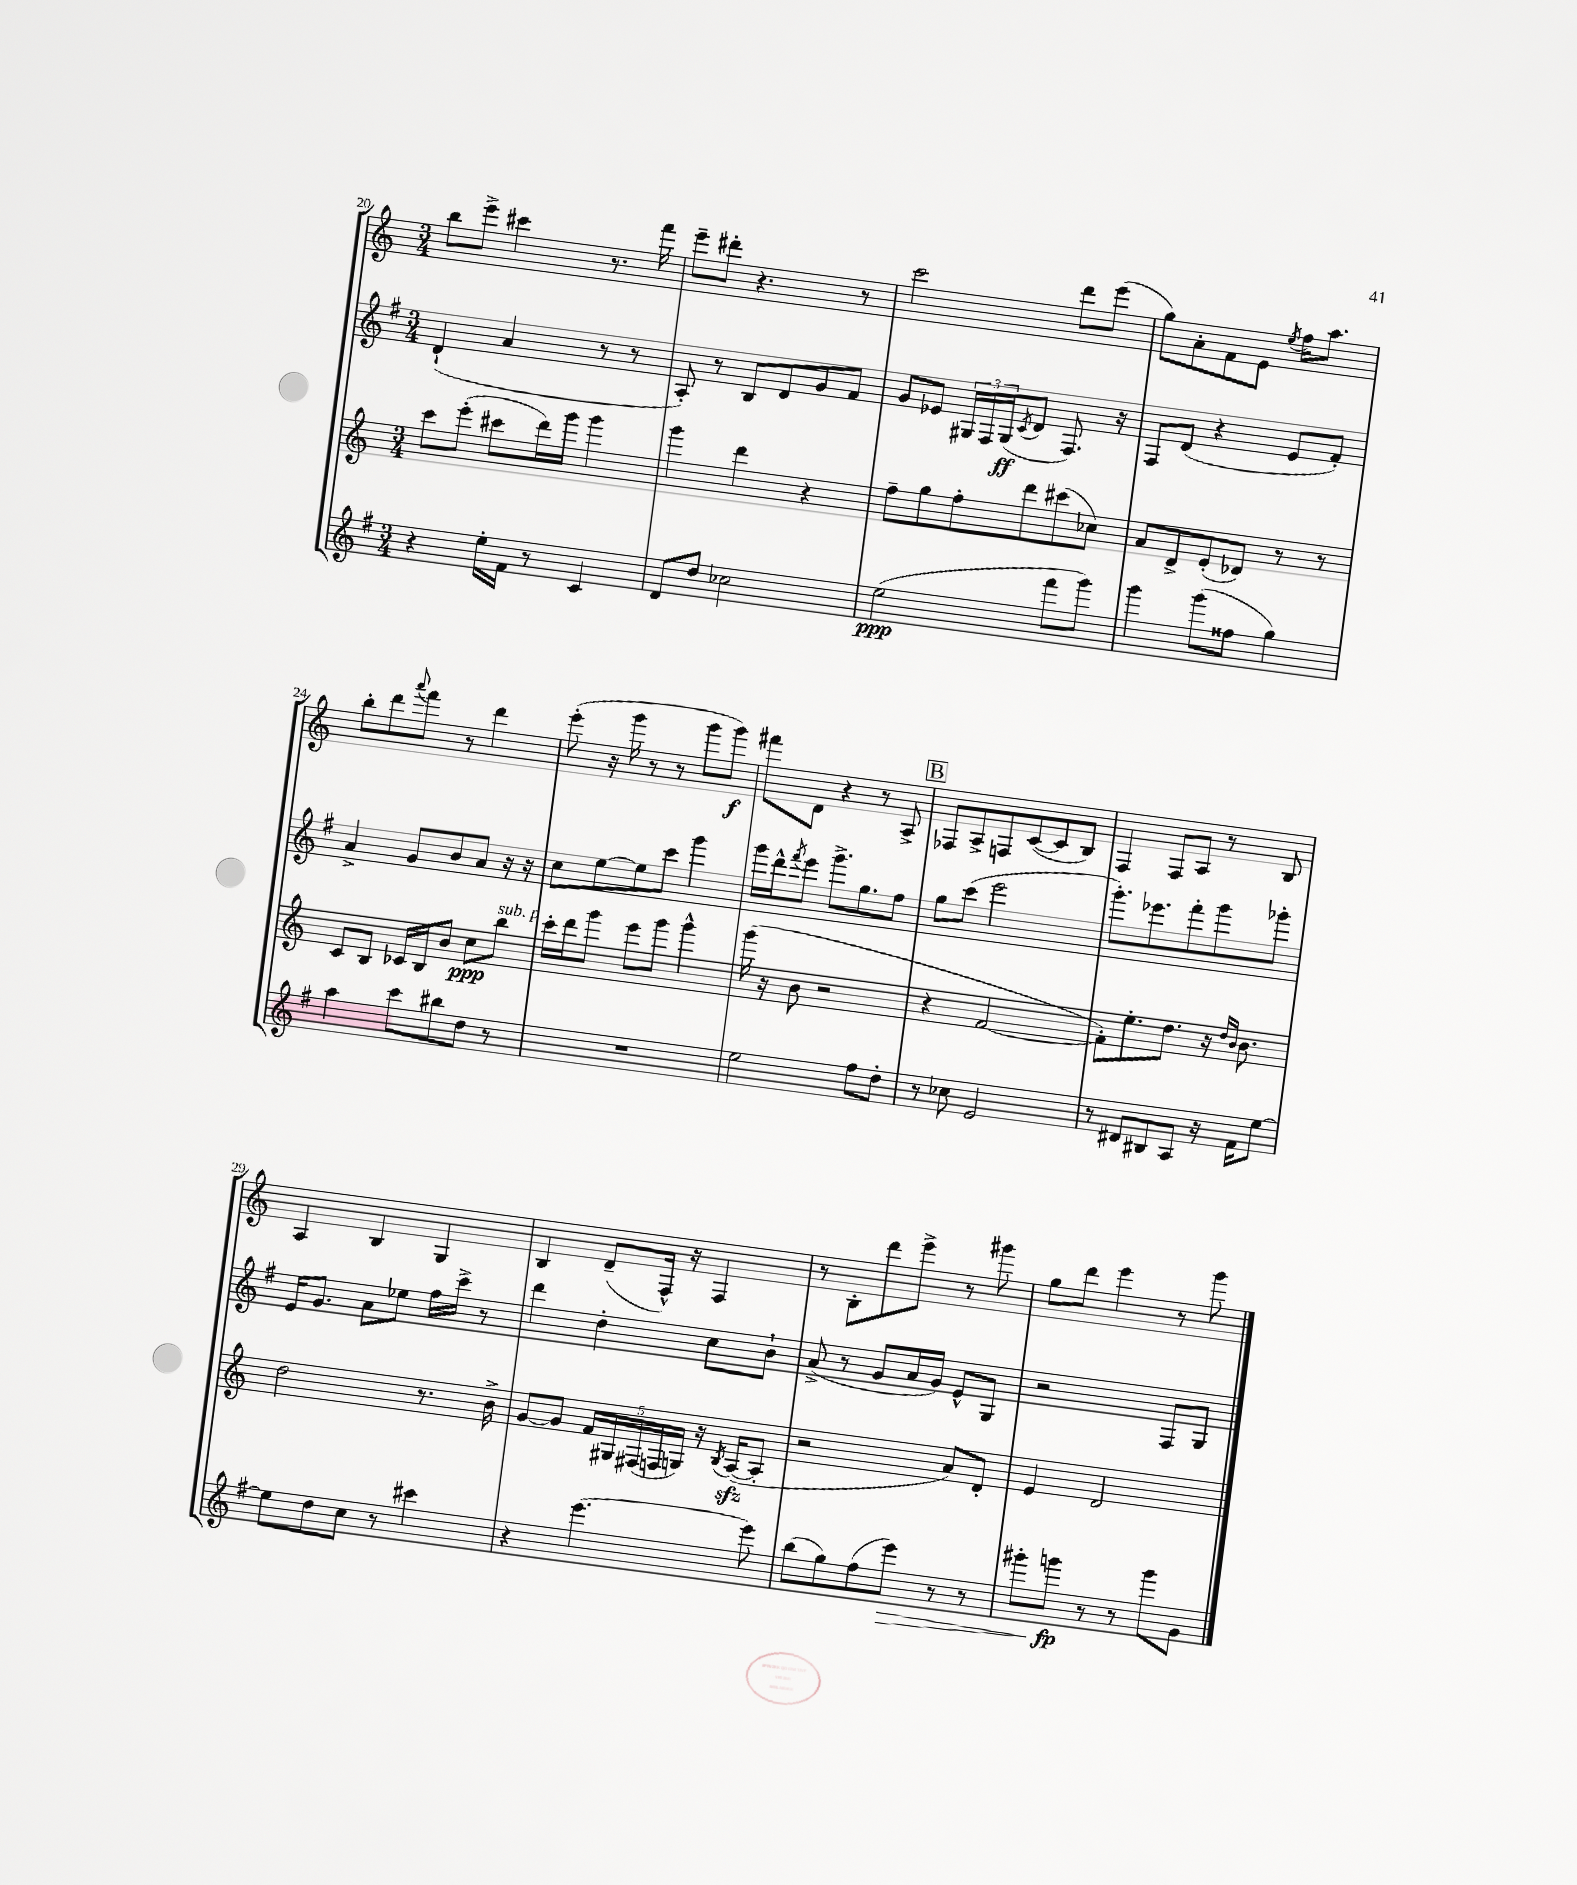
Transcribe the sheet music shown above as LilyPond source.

<<
\new StaffGroup <<
\new Staff = "s0" {
    \clef treble \key c \major \numericTimeSignature \time 3/4
    b''8 e'''8-> cis'''4 r8. f'''16 |
    e'''8-- dis'''8-. r4. r8 |
    c'''2 d'''8 e'''8( |
    g''8) a'8-. f'8 e'8 \acciaccatura { e''8 } f''16 a''8. |
    b''8-. d'''8 \appoggiatura { a'''8 } f'''8 r8 d'''4 |
    e'''8-.( r16 g'''16 r8 r8 g'''8 g'''8\f) |
    fis'''8 d'8 r4 r8 a8-> |
    \mark \markup { \box "B" } fes8 a8-> f8 c'8~( c'8 b8) |
    f4 f8 a8 r8 b8 |
    a4 b4 g4 |
    b4 d'8--( f16-^) r16 f4 |
    r8 b8-. d'''8 e'''8-> r8 gis'''8 |
    g''8 d'''8 e'''4 r8 g'''8 \bar "|." |
}
\new Staff = "s1" {
    \clef treble \key g \major \numericTimeSignature \time 3/4
    d'4-!( a'4 r8 r8 |
    a8-.) r8 b8 d'8 g'8 fis'8 |
    g'8 ees'8 \tuplet 3/2 { gis16 fis16 gis16\ff( } \acciaccatura { c'8 } d'8 fis8.) r16 |
    fis8 d'8( r4 e'8 fis'8-.) |
    a'4-> g'8 b'8 a'8 r16 r16 |
    c''8 e''8~ e''8 c'''8 g'''4 |
    g'''16 d'''16-^ \acciaccatura { fis'''8 } e'''8 g'''8.-> g''8. fis''8 |
    \mark \markup { \box "B" } g''8 c'''8( e'''2 |
    g'''8.-.) ees'''8. fis'''8-. g'''8 ges'''8-. |
    e'16 g'8. a'8 ees''8 fis''16 c'''16-> r8 |
    d'''4 d''4-. c''8 b'8-! |
    a'8->( r8 g'8 a'16 g'16) e'8-^ g8 |
    r2 fis8 g8 \bar "|." |
}
\new Staff = "s2" {
    \clef treble \key c \major \numericTimeSignature \time 3/4
    c'''8 e'''8-.( cis'''8 d'''16) g'''16 g'''4 |
    g'''4 d'''4 r4 |
    f''8-- g''8 f''8-. d'''8 cis'''8( ces''8) |
    a'8 d'8-> e'8-.( des'8) r8 r8 |
    c'8 b8 ces'16 b16 b'8 c''8\ppp b''8^\markup { \italic "sub. p" } |
    c'''16-. d'''16 g'''8 e'''8 g'''8 g'''4-^ |
    g'''16( r16 b'8 r2 |
    \mark \markup { \box "B" } r4 f'2~ |
    f'8-.) e''8.-. d''8. r16 \grace { d''16 b'16 } b'8. |
    d''2 r8. b'16-> |
    g'8~ g'8 \tuplet 5/4 { f'16 gis16 fis16( f16 g16) } r16 \acciaccatura { b8 } a16~\sfz( a8-. |
    r2 a'8) d'8-. |
    e'4 d'2 \bar "|." |
}
\new Staff = "s3" {
    \clef treble \key g \major \numericTimeSignature \time 3/4
    r4 e''16-. fis'16 r8 c'4 |
    d'8 d''8 ces''2 |
    e''2\ppp( fis'''8 g'''8) |
    g'''4 g'''8( fisis''8 g''4) |
    a''4 c'''8 bis''8 d''8 r8 |
    R2. |
    e''2 fis''8 d''8-. |
    \mark \markup { \box "B" } r8 ces''8 e'2 |
    r8 dis'8 bis8 a8 r16 fis'16 e''8~ |
    e''8 d''8 c''8 r8 cis'''4 |
    r4 e'''4.~ e'''8 |
    b''8( g''8) fis''8( e'''8\>) r8 r8 |
    gis'''8-. g'''8\fp\! r8 r8 g'''8 g'8 \bar "|." |
}
>>
>>
\layout { \context { \Score currentBarNumber = #20 } }
